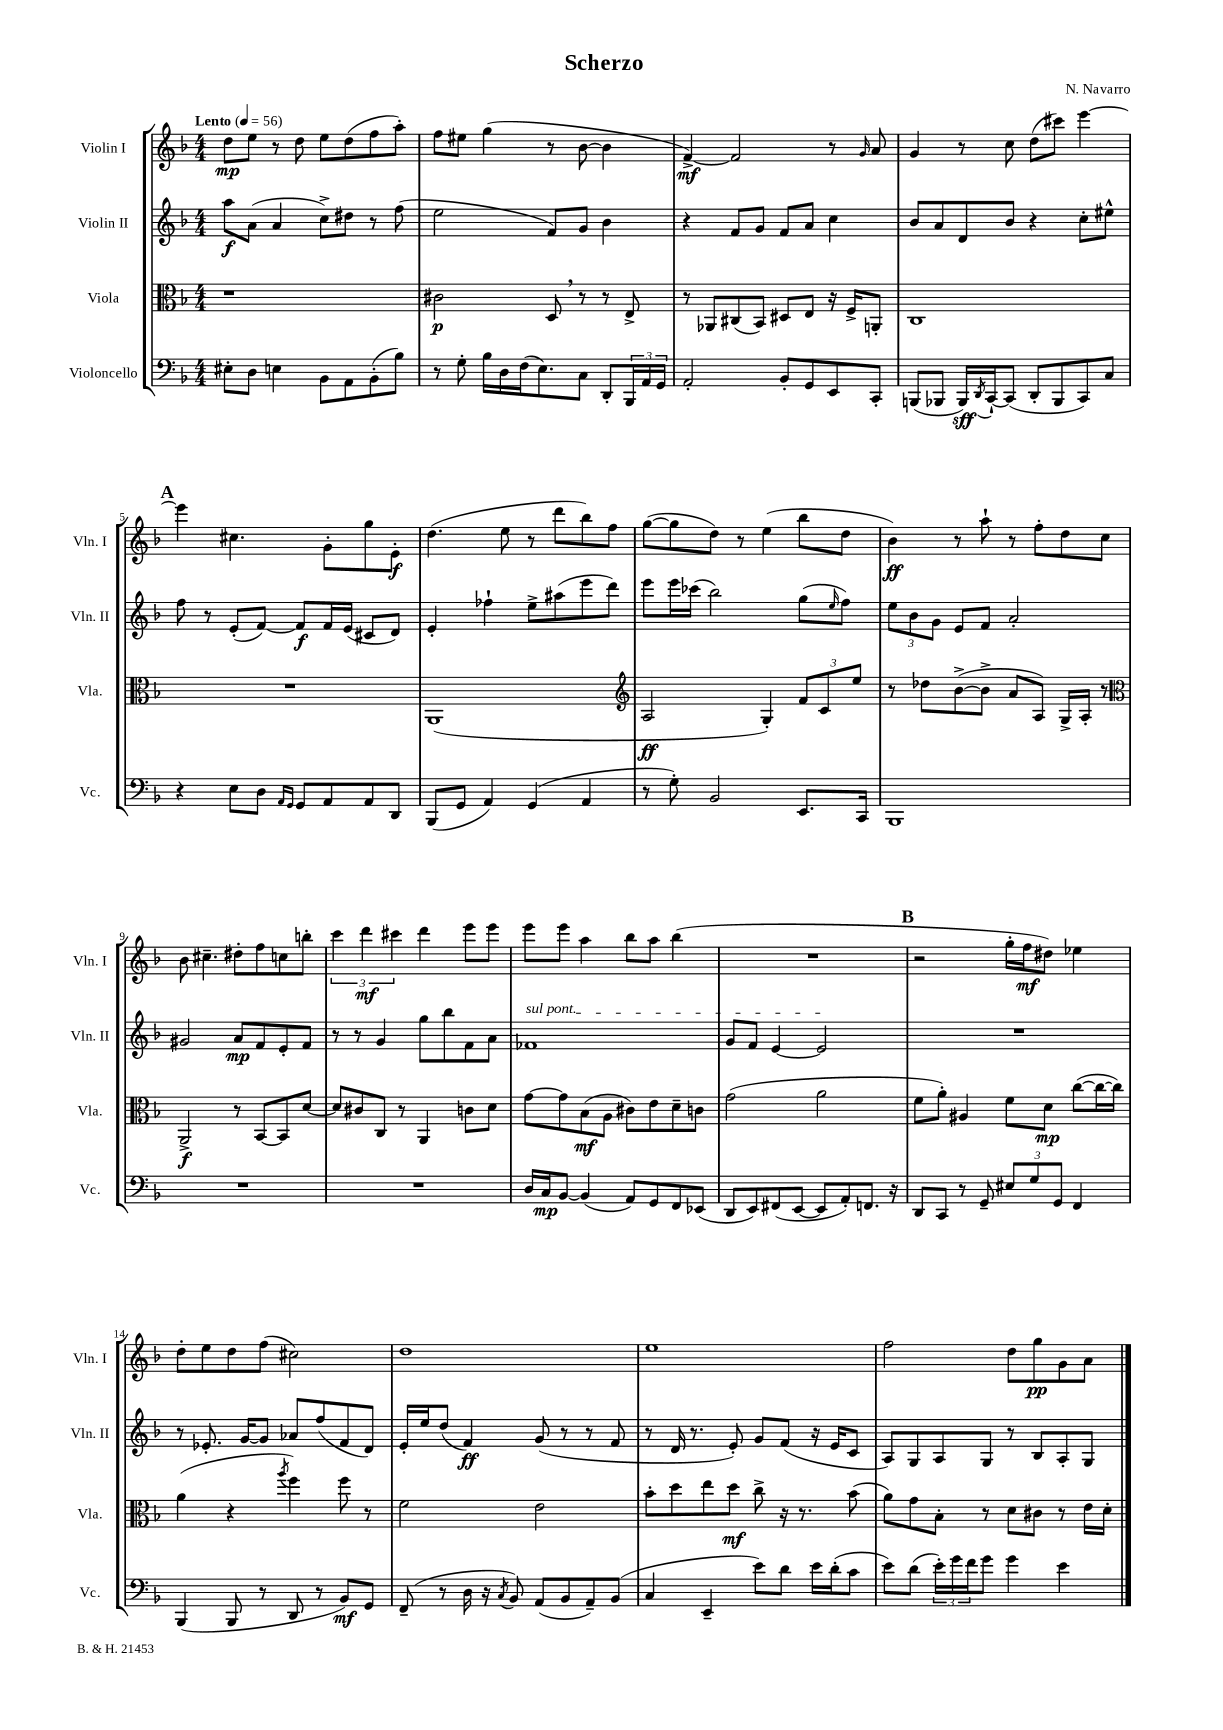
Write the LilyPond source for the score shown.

\header { title = "Scherzo" composer = "N. Navarro" }
<<
\new StaffGroup <<
\new Staff = "s0" \with { instrumentName = "Violin I" shortInstrumentName = "Vln. I" } {
    \clef treble \key f \major \numericTimeSignature \time 4/4 \tempo "Lento" 4 = 56
    d''8\mp e''8 r8 d''8 e''8 d''8( f''8 a''8-.) |
    f''8 eis''8 g''4( r8 bes'8~ bes'4 |
    f'4~->\mf) f'2 r8 \grace { g'16 } a'8 |
    g'4 r8 c''8 d''8( cis'''8) e'''4~ |
    \mark \markup { \bold "A" } e'''4 cis''4. g'8-. g''8 e'8-.\f |
    d''4.( e''8 r8 d'''8 bes''8) f''8 |
    g''8~( g''8 d''8) r8 e''4( bes''8 d''8 |
    bes'4\ff) r8 a''8-! r8 f''8-. d''8 c''8 |
    bes'8 cis''4.-- dis''8-. f''8 c''8 b''8-. |
    \tuplet 3/2 { c'''4 d'''4\mf cis'''4 } d'''4 e'''8 e'''8 |
    e'''8 e'''8 a''4 bes''8 a''8 bes''4( |
    R1 |
    \mark \markup { \bold "B" } r2 g''16-. f''16\mf dis''8) ees''4 |
    d''8-. e''8 d''8 f''8( cis''2) |
    d''1 |
    e''1 |
    f''2 d''8 g''8\pp g'8 a'8 \bar "|." |
}
\new Staff = "s1" \with { instrumentName = "Violin II" shortInstrumentName = "Vln. II" } {
    \clef treble \key f \major \numericTimeSignature \time 4/4
    a''8\f a'8( a'4 c''8->) dis''8 r8 f''8( |
    e''2 f'8) g'8 bes'4 |
    r4 f'8 g'8 f'8 a'8 c''4 |
    bes'8 a'8 d'8 bes'8 r4 c''8-. eis''8-^ |
    \mark \markup { \bold "A" } f''8 r8 e'8-.( f'8~) f'8\f f'16 e'16( cis'8 d'8) |
    e'4-. fes''4-! e''8-> ais''8( e'''8 d'''8) |
    e'''8 e'''16 ces'''16( bes''2) g''8( \grace { e''16 } f''8) |
    \tuplet 3/2 { e''8 bes'8 g'8 } e'8 f'8 a'2-. |
    gis'2 a'8\mp f'8 e'8-. f'8 |
    r8 r8 g'4 g''8 bes''8 f'8 a'8 |
    \once \override TextSpanner.bound-details.left.text = \markup { \italic "sul pont." } fes'1\startTextSpan |
    g'8 f'8 e'4~ e'2\stopTextSpan |
    \mark \markup { \bold "B" } R1 |
    r8 ees'8.-. g'16~ g'8 aes'8 f''8( f'8 d'8) |
    e'16-. e''16 d''8( f'4\ff) g'8( r8 r8 f'8 |
    r8 d'16 r8. e'8-.) g'8 f'8( r16 e'16 c'8 |
    a8) g8 a8 g8 r8 bes8 a8-. g8 \bar "|." |
}
\new Staff = "s2" \with { instrumentName = "Viola" shortInstrumentName = "Vla." } {
    \clef alto \key f \major \numericTimeSignature \time 4/4
    r1 |
    cis'2\p d8 \breathe r8 r8 e8-> |
    r8 aes,8 cis8( bes,8) dis8 e8 r16 f16-> a,8-. |
    c1 |
    \mark \markup { \bold "A" } R1 |
    a,1( |
    \clef treble a2\ff g4-.) \tuplet 3/2 { f'8 c'8 e''8 } |
    r8 des''8 bes'8~->( bes'8-> a'8 a8) g16-> a16-. r8 |
    \clef alto a,2->\f r8 bes,8~ bes,8 d'8~ |
    d'8 cis'8 c8 r8 a,4 c'8 d'8 |
    g'8~ g'8 bes8\mf( a8 cis'8) e'8 d'8-- c'8 |
    g'2( a'2 |
    \mark \markup { \bold "B" } f'8 a'8-.) ais4 f'8 d'8\mp c''8~( c''16~ c''16) |
    a'4( r4 \acciaccatura { a''8 } f''4) f''8 r8 |
    f'2 e'2 |
    bes'8-. d''8 e''8 d''8\mf c''8-> r16 r8. bes'8( |
    a'8) g'8 bes8-. r8 d'8 cis'8 r8 e'16 d'16-. \bar "|." |
}
\new Staff = "s3" \with { instrumentName = "Violoncello" shortInstrumentName = "Vc." } {
    \clef bass \key f \major \numericTimeSignature \time 4/4
    eis8-. d8 e4 bes,8 a,8 bes,8-.( bes8) |
    r8 g8-. bes16 d16 f16( e8.) c8 d,8-. \tuplet 3/2 { bes,,16 a,16 g,16 } |
    a,2-. bes,8-. g,8 e,8 c,8-. |
    b,,8( bes,,8 bes,,16\sff) \acciaccatura { d,8 } c,16~-! c,8( d,8-. bes,,8 c,8) c8 |
    \mark \markup { \bold "A" } r4 e8 d8 \grace { a,16 g,16 } g,8 a,8 a,8 d,8 |
    bes,,8( g,8 a,4) g,4( a,4 |
    r8 g8-.) bes,2 e,8. c,16 |
    bes,,1 |
    R1 |
    R1 |
    d16 c16\mp bes,8~ bes,4( a,8) g,8 f,8 ees,8( |
    d,8 e,8) fis,8( e,8~ e,8 a,8-.) f,8. r16 |
    \mark \markup { \bold "B" } d,8 c,8 r8 g,8-- \tuplet 3/2 { eis8 g8 g,8 } f,4 |
    bes,,4( bes,,8 r8 d,8 r8 bes,8\mf) g,8 |
    f,8--( r8 d16 r16 \acciaccatura { c8 } bes,8) a,8( bes,8 a,8--) bes,8( |
    c4 e,4-- e'8) d'8 e'16 d'16-.( c'8 |
    e'8) d'8( \tuplet 3/2 { e'16-.) g'16 f'16 } g'8 g'4 e'4 \bar "|." |
}
>>
>>
